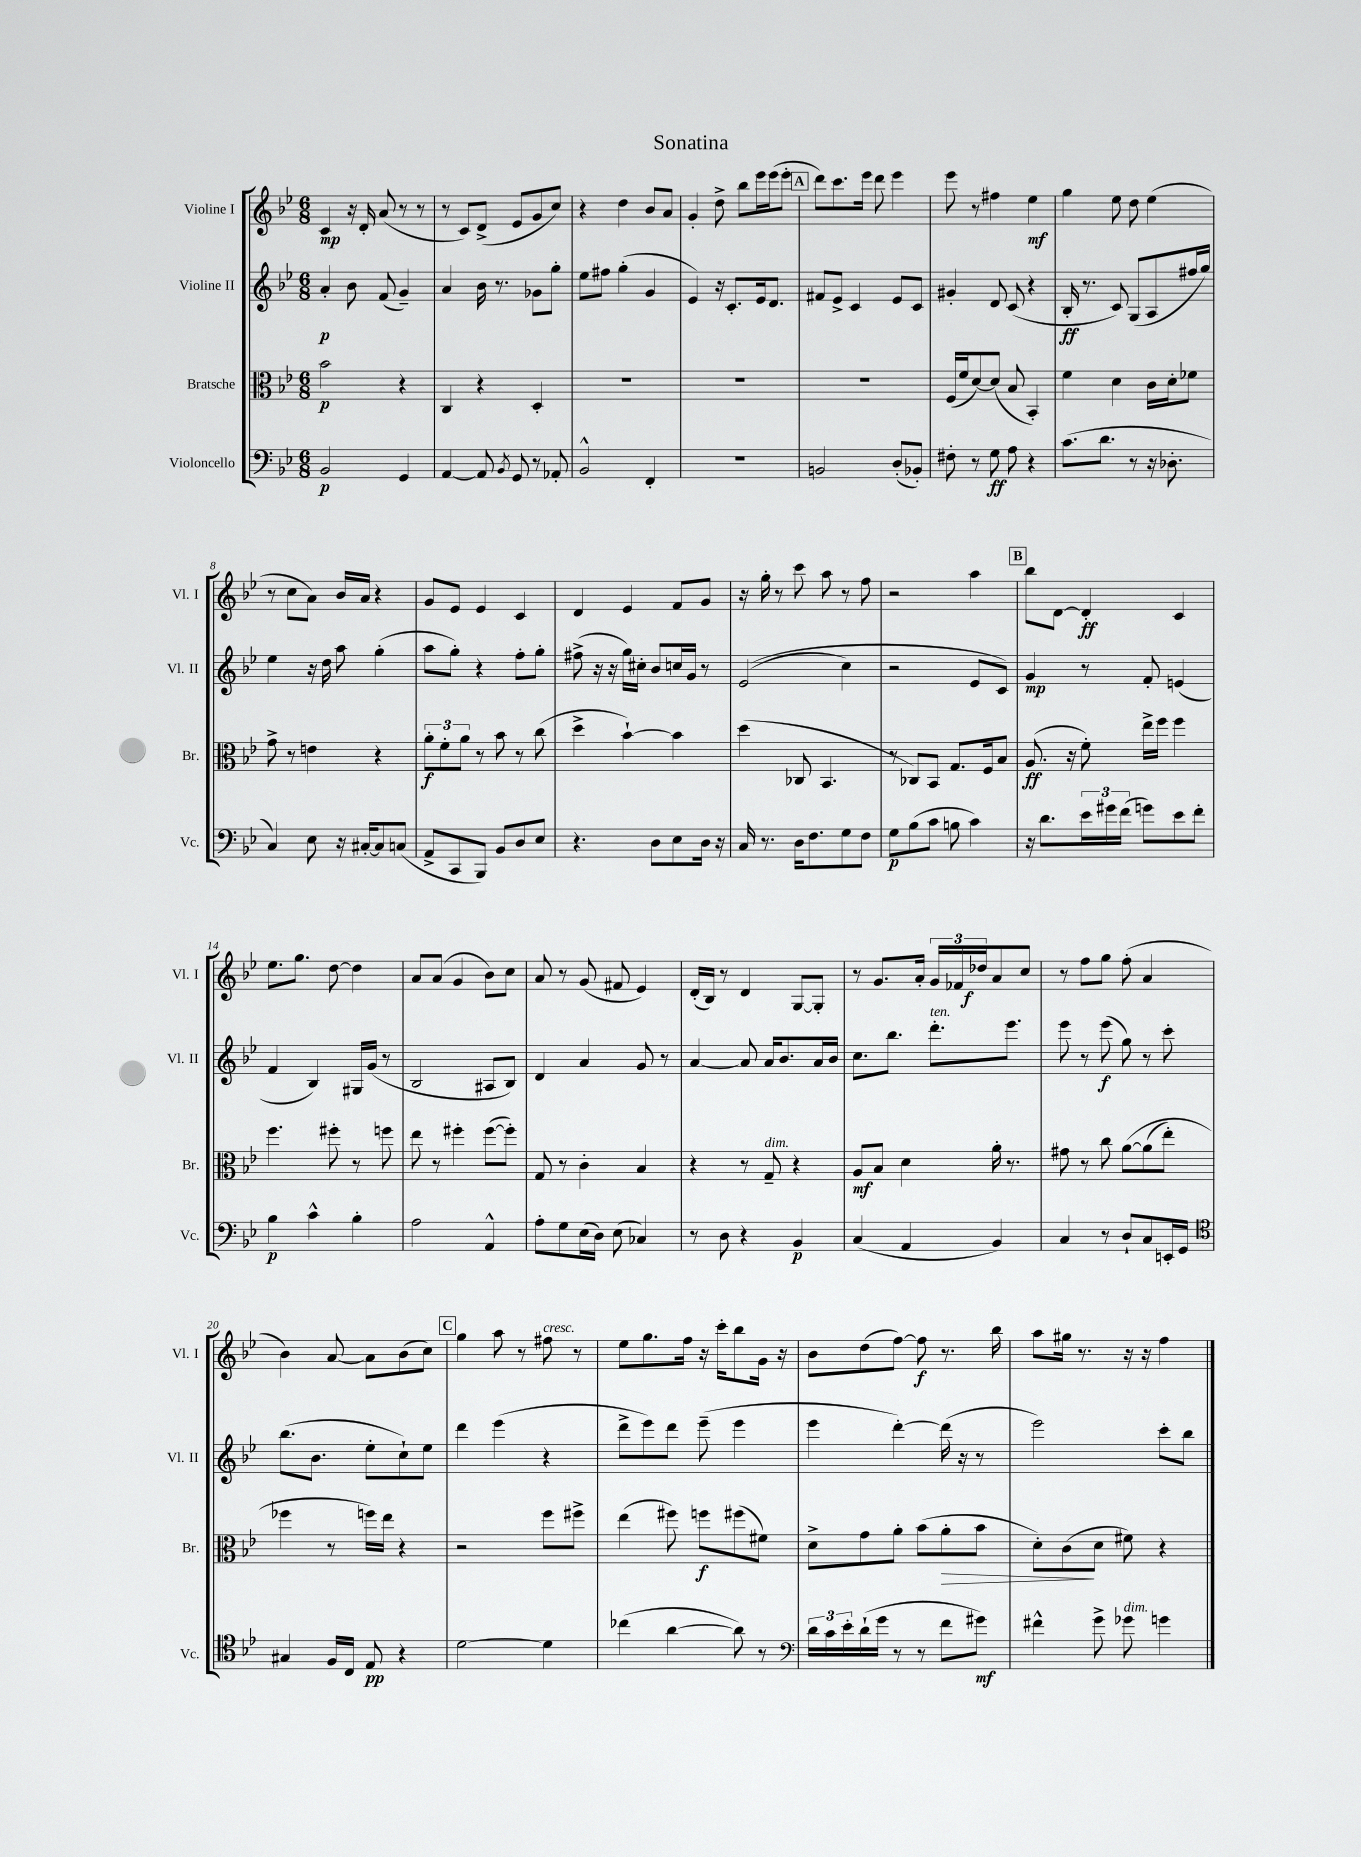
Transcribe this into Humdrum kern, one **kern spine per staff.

**kern	**dynam	**kern	**dynam	**kern	**dynam	**kern	**dynam
*part4	*part4	*part3	*part3	*part2	*part2	*part1	*part1
*staff4	*staff4	*staff3	*staff3	*staff2	*staff2	*staff1	*staff1
*I"Violoncello	*	*I"Bratsche	*	*I"Violine II	*	*I"Violine I	*
*I'Vc.	*	*I'Br.	*	*I'Vl. II	*	*I'Vl. I	*
*clefF4	*	*clefC3	*	*clefG2	*	*clefG2	*
*k[b-e-]	*	*k[b-e-]	*	*k[b-e-]	*	*k[b-e-]	*
*M6/8	*	*M6/8	*	*M6/8	*	*M6/8	*
=1	=1	=1	=1	=1	=1	=1	=1
2BB-/	p	2b-\	p	4a'/	p	4c/	mp
.	.	.	.	8b-\	.	16r	.
.	.	.	.	.	.	16d'/	.
.	.	.	.	(8f/	.	(8a/	.
4GG/	.	4r	.	4g~/)	.	8r	.
.	.	.	.	.	.	8r	.
=2	=2	=2	=2	=2	=2	=2	=2
[4AA/	.	4C/	.	4a/	.	8r	.
.	.	.	.	.	.	8c/L)	.
8AA/]	.	4r	.	16b-\	.	(8d^/J	.
.	.	.	.	8.r	.	.	.
8qBB-/	.	.	.	.	.	.	.
8GG/	.	.	.	.	.	8e-/L	.
8r	.	4D'/	.	8g-X\L	.	8g/	.
8AA-X'/	.	.	.	8gg'\J	.	8cc/J)	.
=3	=3	=3	=3	=3	=3	=3	=3
2BB-^^/	.	2.r	.	8ee-\L	.	4r	.
.	.	.	.	8ff#X\J	.	.	.
.	.	.	.	(4gg'\	.	4dd\	.
4FF'/	.	.	.	4g/	.	8b-/L	.
.	.	.	.	.	.	8a/J	.
=4	=4	=4	=4	=4	=4	=4	=4
2.r	.	2.r	.	4e-/)	.	4g'/	.
.	.	.	.	16r	.	8dd^\	.
.	.	.	.	8.c'/L	.	.	.
.	.	.	.	.	.	8bb-\L	.
.	.	.	.	16e-/k	.	16eee-\L	.
.	.	.	.	8.d/J	.	(16eee-\J	.
.	.	.	.	.	.	8eee-'\J	.
!!LO:REH:place=s1:t=A
=5	=5	=5	=5	=5	=5	=5	=5
2BBn/	.	2.r	.	8f#X/L	.	8ddd\L)	.
.	.	.	.	8e-^/J	.	8.ccc\	.
.	.	.	.	4c/	.	.	.
.	.	.	.	.	.	16eee-\Jk	.
.	.	.	.	.	.	8ddd\	.
(8D'/L	.	.	.	8e-/L	.	4eee-\	.
8BB-X'/J)	.	.	.	8c/J	.	.	.
=6	=6	=6	=6	=6	=6	=6	=6
8F#X'\	.	(16F/LL	.	4g#X'/	.	8eee-\	.
.	.	16f/J	.	.	.	.	.
8r	.	[8d/)	.	.	.	8r	.
8G\	ff	(8d/J]	.	8d/	.	4ff#X\	.
8A\	.	8B-/	.	(8c/	.	.	.
4r	.	4BB-'/)	.	4r	.	4ee-\	mf
=7	=7	=7	=7	=7	=7	=7	=7
(8.c\L	.	4f\	.	16B-'/	ff	4gg\	.
.	.	.	.	8.r	.	.	.
8.d\J	.	.	.	.	.	.	.
.	.	4d\	.	8c/)	.	8ee-\	.
8r	.	.	.	(8G/L	.	8dd\	.
16r	.	16c\LL	.	8A/	.	(4ee-\	.
8.D-X'\	.	16d'\J	.	.	.	.	.
.	.	8f-X\J	.	16ff#X/L	.	.	.
.	.	.	.	16gg/JJ)	.	.	.
!!LO:LB:g=z
=8	=8	=8	=8	=8	=8	=8	=8
4C/)	.	8g^\	.	4ee-\	.	8r	.
.	.	8r	.	.	.	8cc\L	.
8E-\	.	4en\	.	16r	.	8a\J)	.
.	.	.	.	16dd\	.	.	.
16r	.	.	.	8aa\	.	16b-/LL	.
[16C#X'/KL	.	.	.	.	.	16a/JJ	.
8C#/]	.	4r	.	(4gg'\	.	4r	.
(8Cn/J	.	.	.	.	.	.	.
=9	=9	=9	=9	=9	=9	=9	=9
8AA^/L	.	12a'\L	f	8aa\L	.	8g/L	.
.	.	12f'\	.	.	.	.	.
8CC/	.	.	.	8gg'\J)	.	8e-/J	.
.	.	12a\J	.	.	.	.	.
8BBB-/J)	.	8r	.	4r	.	4e-/	.
8BB-/L	.	8b-\	.	.	.	.	.
8D/	.	8r	.	8ff'\L	.	4c/	.
8E-/J	.	(8cc\	.	8gg'\J	.	.	.
=10	=10	=10	=10	=10	=10	=10	=10
4.r	.	4dd^\	.	(8ff#X^\	.	4d/	.
.	.	.	.	16r	.	.	.
.	.	.	.	16r	.	.	.
.	.	[4b-`\)	.	16gg\LL)	.	4e-/	.
.	.	.	.	16cc#X'\JJ	.	.	.
8D\L	.	.	.	8b-/L	.	.	.
8E-\	.	4b-\]	.	16ccn/L	.	8f/L	.
.	.	.	.	16g/JJ	.	.	.
16D\Jk	.	.	.	8r	.	8g/J	.
16r	.	.	.	.	.	.	.
=11	=11	=11	=11	=11	=11	=11	=11
16C/	.	(4dd\	.	((2e-/	.	16r	.
8.r	.	.	.	.	.	16gg'\	.
.	.	.	.	.	.	8r	.
16D\KL	.	8C-X/	.	.	.	8ccc\	.
8.F\	.	.	.	.	.	.	.
.	.	4.BB-/	.	.	.	8aa\	.
8G\	.	.	.	4cc\)	.	8r	.
8F\J	.	.	.	.	.	8ff\	.
=12	=12	=12	=12	=12	=12	=12	=12
8G\L	p	8r	.	2r	.	2r	.
(8B-\	.	8C-X/L)	.	.	.	.	.
8c\J	.	8BB-/J	.	.	.	.	.
8Bn\	.	8.G/L	.	.	.	.	.
4c\)	.	.	.	8e-/L	.	4aa\	.
.	.	16F/k	.	.	.	.	.
.	.	8B-/J	.	8c/J)	.	.	.
!!LO:REH:place=s1:t=B
=13	=13	=13	=13	=13	=13	=13	=13
16r	.	(8.A/	ff	4g/	mp	8bb-\L	.
8.d\L	.	.	.	.	.	.	.
.	.	.	.	.	.	[8d\J	.
.	.	16r	.	.	.	.	.
24e-\L	.	8f'\)	.	8r	.	4d'/]	ff
24g#X\	.	.	.	.	.	.	.
(24f\JJ	.	.	.	.	.	.	.
8gn\L)	.	16ee-^\LL	.	8f'/	.	.	.
.	.	16ff\JJ	.	.	.	.	.
8e-\	.	4ff\	.	(4en/	.	4c/	.
8f'\J	.	.	.	.	.	.	.
!!LO:LB:g=z
=14	=14	=14	=14	=14	=14	=14	=14
4B-\	p	4.ff\	.	4f/	.	8.ee-\L	.
.	.	.	.	.	.	8.gg\J	.
4c^^\	.	.	.	4B-/)	.	.	.
.	.	8ff#X'\	.	.	.	[8dd\	.
4B-'\	.	8r	.	16G#X/LL	.	4dd\]	.
.	.	.	.	(16g/JJ	.	.	.
.	.	8ffn\	.	8r	.	.	.
=15	=15	=15	=15	=15	=15	=15	=15
2A\	.	8ee-\	.	2B-/	.	8a/L	.
.	.	8r	.	.	.	(8a/J	.
.	.	4ff#X'\	.	.	.	4g/	.
4AA^^/	.	([8ff#\L	.	8A#X/L	.	8b-\L)	.
.	.	8ff#'\J])	.	8B-/J)	.	8cc\J	.
=16	=16	=16	=16	=16	=16	=16	=16
8A'\L	.	8G/	.	4d/	.	8a/	.
8G\	.	8r	.	.	.	8r	.
(16E-\L	.	4c'\	.	4a/	.	(8g/	.
16D\JJ)	.	.	.	.	.	.	.
(8E-\	.	.	.	.	.	8f#X/	.
4C-X/)	.	4B-/	.	8g/	.	4e-/)	.
.	.	.	.	8r	.	.	.
=17	=17	=17	=17	=17	=17	=17	=17
8r	.	4r	.	[4a/	.	(16d'/LL	.
.	.	.	.	.	.	16B-/JJ)	.
8D\	.	.	.	.	.	8r	.
4r	.	8r	.	8a/]	.	4d/	.
!	!	!LO:TX:a:i:t=dim.	!	!	!	!	!
.	.	8G~/	.	16a/KL	.	.	.
.	.	.	.	8.b-/	.	.	.
4BB-/	p	4r	.	.	.	[8G/L	.
.	.	.	.	16a/L	.	8G'/J]	.
.	.	.	.	16b-/JJ	.	.	.
=18	=18	=18	=18	=18	=18	=18	=18
(4C/	.	8A/L	mf	8.cc\L	.	8r	.
.	.	8B-/J	.	.	.	8.g/L	.
.	.	.	.	8.bb-\J	.	.	.
4AA/	.	4d\	.	.	.	.	.
.	.	.	.	.	.	16a'/Jk	.
!	!	!	!	!LO:TX:a:i:t=ten.	!	!	!
.	.	.	.	8.ddd'\L	.	24g/LL	.
.	.	.	.	.	.	24f-X/	.
.	.	.	.	.	.	24dd-X/J	f
4BB-/)	.	16a'\	.	.	.	8a/	.
.	.	8.r	.	8.eee-\J	.	.	.
.	.	.	.	.	.	8cc/J	.
=19	=19	=19	=19	=19	=19	=19	=19
4C/	.	8g#X\	.	8eee-\	.	8r	.
.	.	8r	.	8r	.	8ff\L	.
8r	.	8cc\	.	(8eee-\	f	8gg\J	.
8D`/L	.	([8a\L	.	8gg\)	.	(8ff'\	.
8C/	.	(8a\]	.	8r	.	4a/	.
16EEn'/L	.	8ee-'\J)	.	8ccc'\	.	.	.
16GG/JJ	.	.	.	.	.	.	.
!!LO:LB:g=z
=20	=20	=20	=20	=20	=20	=20	=20
*clefC4	*	*	*	*	*	*	*
4G#X/	.	4ff-X\	.	(8.bb-\L	.	4b-\)	.
.	.	.	.	8.b-\J	.	.	.
16F/LL	.	8r	.	.	.	[8a/	.
16C/JJ	.	.	.	.	.	.	.
8E-/	pp	16ffn\LL)	.	8ee-'\L	.	8a\L]	.
.	.	16ee-\JJ	.	.	.	.	.
4r	.	4r	.	8cc`\)	.	(8b-\	.
.	.	.	.	8ee-\J	.	8cc\J)	.
!!LO:REH:place=s1:t=C
=21	=21	=21	=21	=21	=21	=21	=21
[2d\	.	2r	.	4ddd\	.	4gg\	.
.	.	.	.	(4eee-\	.	8aa\	.
.	.	.	.	.	.	8r	.
!	!	!	!	!	!	!LO:TX:a:i:t=cresc.	!
4d\]	.	8ff\L	.	4r	.	8ff#X\	.
.	.	8ff#X^\J	.	.	.	8r	.
=22	=22	=22	=22	=22	=22	=22	=22
(4cc-X\	.	(4ee-\	.	8ddd^\L	.	8ee-\L	.
.	.	.	.	8eee-\)	.	8.gg\	.
[4a\	.	8ff#X\)	.	8ddd\J	.	.	.
.	.	.	.	.	.	16ff\Jk	.
.	.	8ffn\L	f	(8eee-~\	.	16r	.
.	.	.	.	.	.	16ccc'\KL	.
8a\])	.	(8ff#X\	.	4eee-\	.	8bb-\	.
8r	.	8f#X\J)	.	.	.	16g\Jk	.
.	.	.	.	.	.	16r	.
=23	=23	=23	=23	=23	=23	=23	=23
*clefF4	*	*	*	*	*	*	*
24d\LL	.	8d^\L	.	4eee-\	.	8b-\L	.
24c\	.	.	.	.	.	.	.
24e-'\	.	.	.	.	.	.	.
(16d`\	.	8g\	.	.	.	(8dd\	.
16g\JJ	.	.	.	.	.	.	.
8r	.	8a'\J	.	[4ddd'\)	.	[8ff\J)	.
8r	.	(8b-\L	.	.	.	8ff\]	f
!	!	!	!LO:HP:b	!	!	!	!
8f\L	.	8a'\	>	(16ddd\]	.	8.r	.
.	.	.	.	16r	.	.	.
8g#X\J)	mf	8b-\J	.	8r	.	.	.
.	.	.	.	.	.	16bb-\	.
=24	=24	=24	=24	=24	=24	=24	=24
4f#X^^\	.	8d'\L)	.	2eee-\)	.	8aa\L	.
.	.	(8c\	.	.	.	16gg#X\Jk	.
.	.	.	.	.	.	8.r	.
8g^\	.	8d\J	]	.	.	.	.
!LO:TX:a:i:t=dim.	!	!	!	!	!	!	!
8g-X\	.	8f#X\)	.	.	.	16r	.
.	.	.	.	.	.	16r	.
4gn\	.	4r	.	8ccc'\L	.	4ff\	.
.	.	.	.	8bb-\J	.	.	.
==	==	==	==	==	==	==	==
*-	*-	*-	*-	*-	*-	*-	*-
